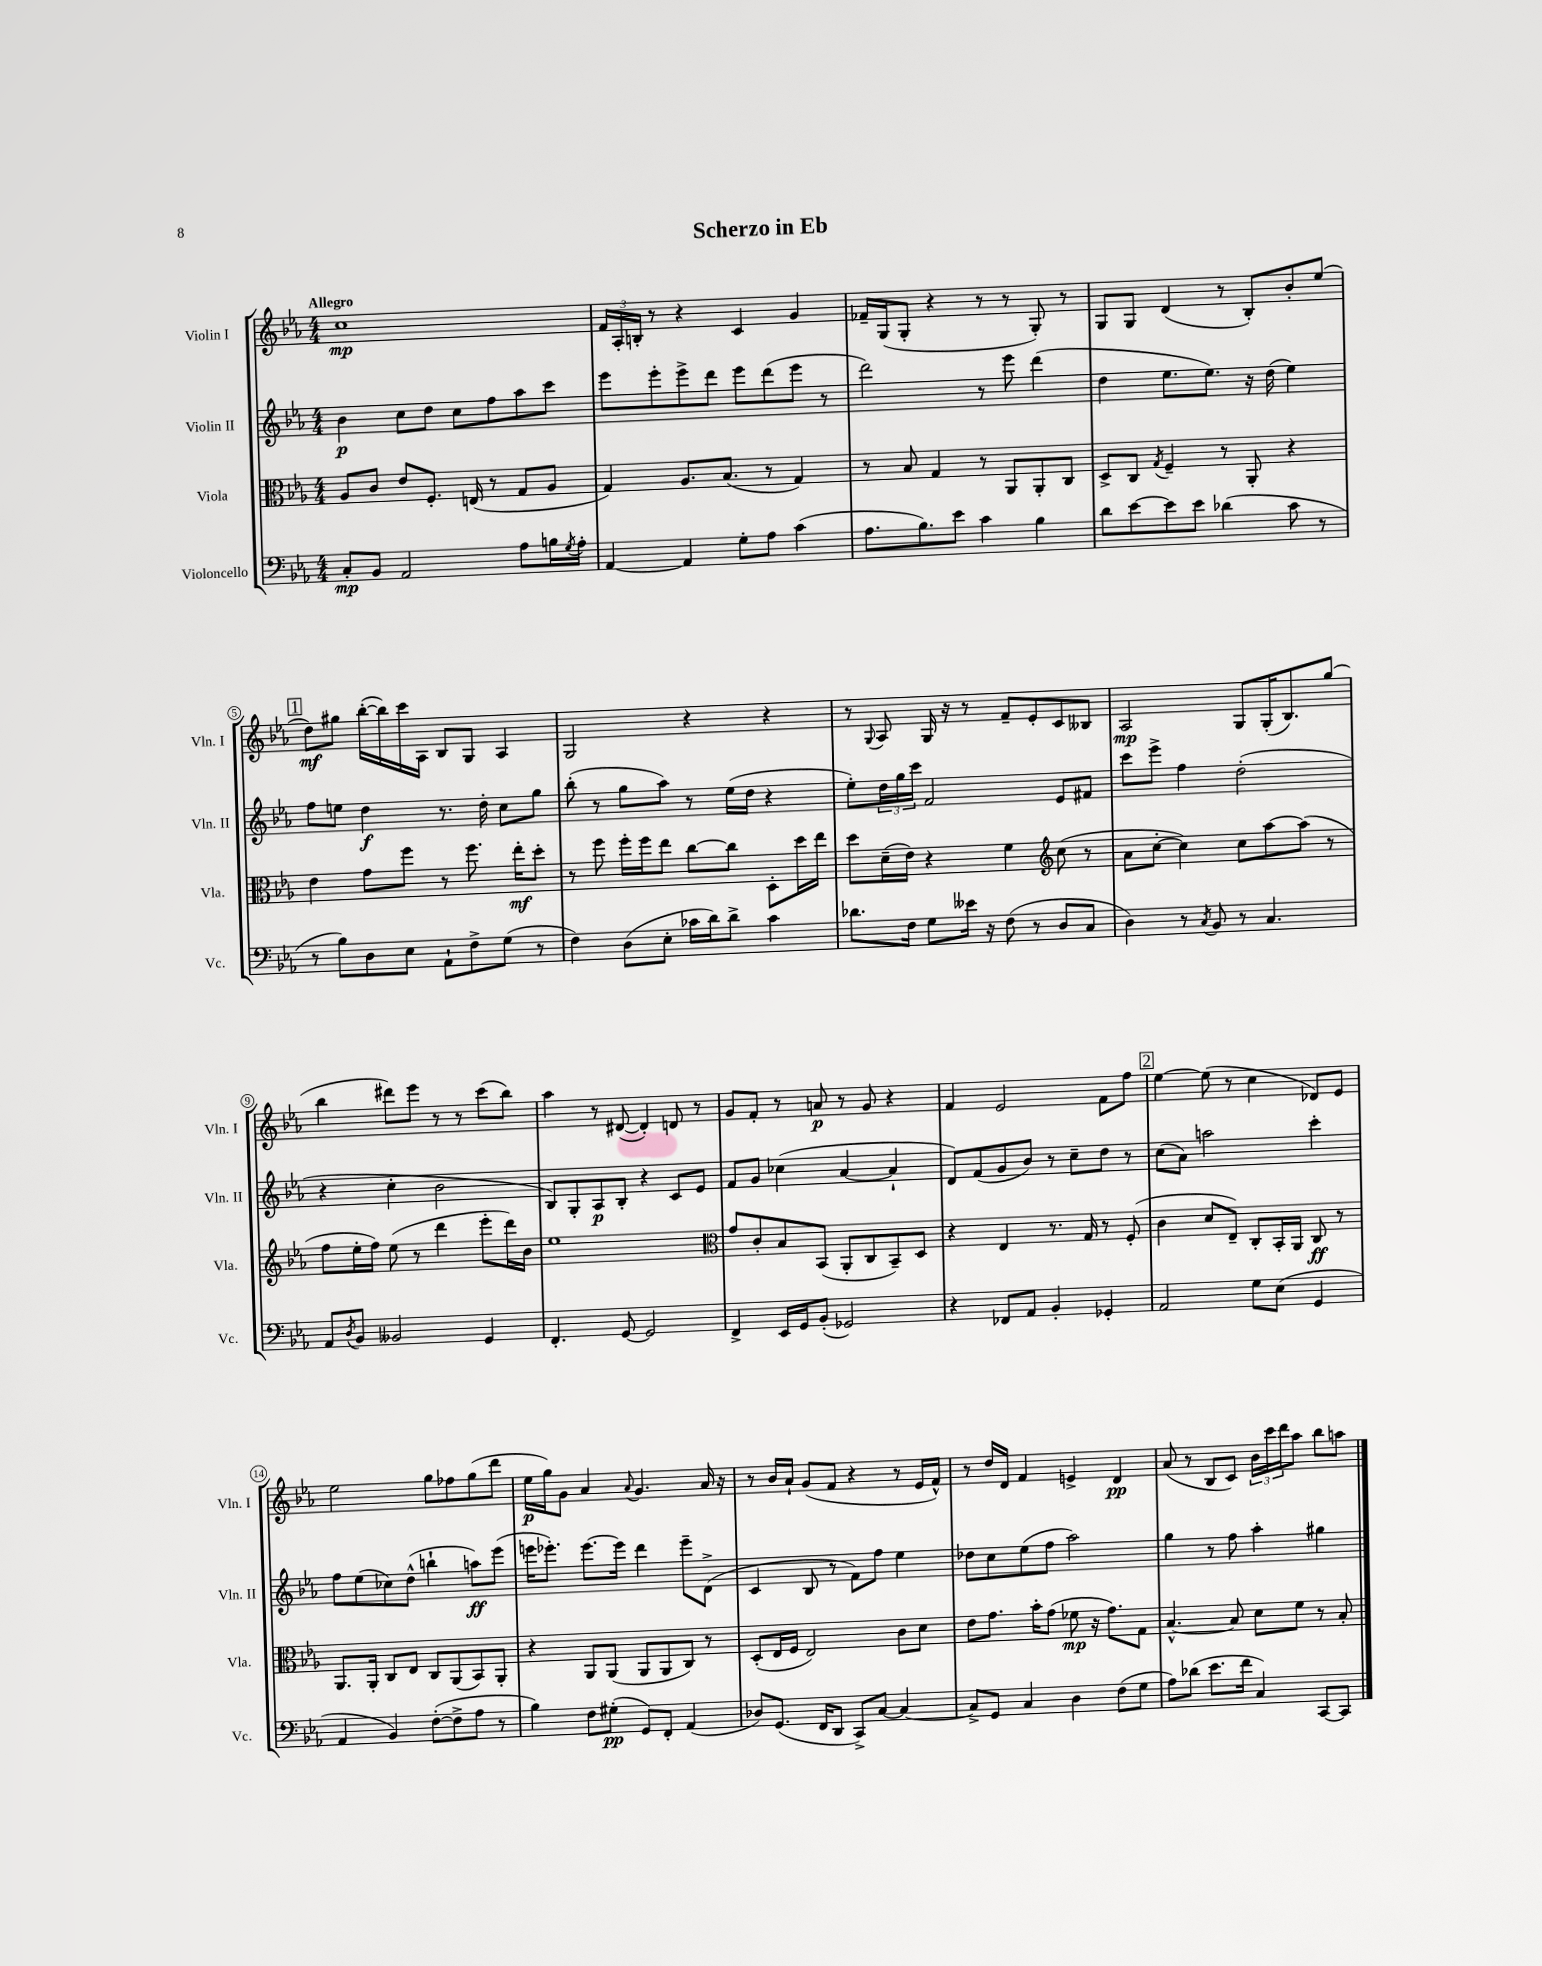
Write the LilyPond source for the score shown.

\header { title = "Scherzo in Eb" }
<<
\new StaffGroup <<
\new Staff = "s0" \with { instrumentName = "Violin I" shortInstrumentName = "Vln. I" } {
    \clef treble \key ees \major \numericTimeSignature \time 4/4 \tempo "Allegro"
    c''1\mp |
    \tuplet 3/2 { f'16 aes16-. b16-. } r8 r4 c'4 g'4 |
    fes'16-- g16( g8-. r4 r8 r8 g8-.) r8 |
    g8 g8 d'4( r8 bes8-.) bes'8-. ees''8( |
    \mark \markup { \box "1" } d''8\mf) gis''8 bes''16~-.( bes''16) c'''16 aes16 bes8 g8 aes4 |
    g2 r4 r4 |
    r8 \appoggiatura { g8 } aes8 g16 r16 r8 f'8-- ees'8-. c'8 beses8 |
    aes2\mp g8 g16-.( bes8.) g''8( |
    bes''4 dis'''8) ees'''8 r8 r8 c'''8( bes''8) |
    aes''4 r8 dis'8~( dis'4-.) d'8 r8 |
    g'8 f'8-. r8 a'8\p r8 g'8 r4 |
    f'4 ees'2 f'8 f''8 |
    \mark \markup { \box "2" } ees''4~ ees''8( r8 c''4 des'8) ees'8 |
    ees''2 g''8 fes''8 g''8( d'''8 |
    ees''16\p g''16) g'8 aes'4 \appoggiatura { aes'8 } g'4. aes'16 r16 |
    r8 bes'16 aes'16-! g'8( f'8 r4 r8 ees'16 f'16-^) |
    r8 d''16 d'16 f'4 e'4-> d'4\pp |
    aes'8( r8 bes8 c'8) \tuplet 3/2 { bes'16 c'''16 d'''16 } aes''8 bes''8 a''8 \bar "|." |
}
\new Staff = "s1" \with { instrumentName = "Violin II" shortInstrumentName = "Vln. II" } {
    \clef treble \key ees \major \numericTimeSignature \time 4/4
    bes'4\p c''8 d''8 c''8 f''8 aes''8 c'''8 |
    ees'''8 ees'''8-. ees'''8-> d'''8 ees'''8 d'''8( ees'''8 r8 |
    d'''2) r8 ees'''8 d'''4( |
    d''4 ees''8. ees''8.) r16 d''16( ees''4) |
    \mark \markup { \box "1" } f''8 e''8 d''4\f r8. d''16-. c''8 g''8 |
    bes''8-.( r8 g''8 aes''8) r8 ees''16( d''16 r4 |
    ees''8-.) \tuplet 3/2 { d''16 g''16 c'''16 } f'2 ees'8 fis'8 |
    c'''8 ees'''8-> f''4 d''2-.( |
    r4 c''4-. bes'2 |
    bes8) g8-. aes8\p bes8-. r4 c'8 ees'8 |
    f'8 g'8 ces''4( aes'4~ aes'4-! |
    d'8) f'8( g'8 bes'8) r8 c''8-- d''8 r8 |
    \mark \markup { \box "2" } c''8( aes'8) a''2 c'''4-. |
    f''8 ees''8( ces''8) d''8-^( b''4-! a''8\ff) ees'''8( |
    e'''16 ees'''8.-.) ees'''8.~ ees'''16 d'''4 ees'''8-- d'8->( |
    c'4 bes8 r8 f'8) f''8 ees''4 |
    des''8 c''8 ees''8( f''8 aes''2) |
    g''4 r8 f''8 aes''4-. gis''4 \bar "|." |
}
\new Staff = "s2" \with { instrumentName = "Viola" shortInstrumentName = "Vla." } {
    \clef alto \key ees \major \numericTimeSignature \time 4/4
    aes8 c'8 ees'8 f8.-. e16( r8 g8 aes8 |
    g4) aes8. bes8.( r8 g4) |
    r8 bes8 g4 r8 aes,8 aes,8-. c8 |
    d8-> c8 \acciaccatura { g8 } f4-- r8 aes,8-. r4 |
    \mark \markup { \box "1" } ees'4 g'8 f''8 r8 f''8. ees''16-.\mf d''8-. |
    r8 f''8 f''16-. f''16 ees''8 c''8~ c''8 d8-. d''16 ees''16 |
    d''8 d'16--( ees'16) r4 f'4 \clef treble c''8( r8 |
    aes'8 c''8~-. c''4) c''8 aes''8~ aes''8( r8 |
    f''8 ees''16-. f''16) ees''8( r8 d'''4 ees'''8-. d'''16) bes'16 |
    ees''1 |
    \clef alto g'8 c'8-. bes8 bes,8( aes,8-. c8 bes,8--) d8 |
    r4 ees4 r8. g16 r8 f8-.( |
    \mark \markup { \box "2" } c'4 d'8 ees8--) c8-. bes,16-. aes,16 c8\ff r8 |
    aes,8. aes,16-. c8 ees8 c8 aes,8( bes,8) aes,8-. |
    r4 aes,8 aes,8( aes,8 aes,8 c8) r8 |
    d8-.( ees16 f16 ees2) c'8 d'8 |
    ees'8 g'8. bes'16-. g'8( fes'8\mp r16 g'8.) g8 |
    bes4.~-^ bes8 d'8 f'8 r8 bes8-. \bar "|." |
}
\new Staff = "s3" \with { instrumentName = "Violoncello" shortInstrumentName = "Vc." } {
    \clef bass \key ees \major \numericTimeSignature \time 4/4
    c8-.\mp bes,8 aes,2 aes8 b16 \acciaccatura { g8 } aes16-. |
    aes,4~ aes,4 g8-. aes8 c'4( |
    aes8. bes8.) ees'8 c'4 bes4 |
    d'8 ees'8~ ees'8 ees'8 des'4( c'8 r8 |
    \mark \markup { \box "1" } r8 bes8) d8 ees8 aes,8-! f8-> g8( r8 |
    f4) d8( ees8-. ces'16 d'16) d'8-> ces'4 |
    des'8. f16 g8 eeses'16 r16 f8( r8 d8 c8 |
    d4) r8 \acciaccatura { c8 } bes,8 r8 c4. |
    aes,8 \acciaccatura { d8 } bes,8 beses,2 g,4 |
    f,4.-. g,8~ g,2 |
    f,4-> ees,16 g,16 bes,8-.( ges,2) |
    r4 fes,8 aes,8 bes,4-. ges,4-. |
    \mark \markup { \box "2" } aes,2 g8 ees8( g,4 |
    aes,4 bes,4) f8~-.( f8-> aes8 r8 |
    bes4) f8 gis8-.\pp( g,8) f,8-. aes,4( |
    des8) g,8.( f,16 d,8 c,8->) c8~ c4~ |
    c8-> g,8 c4 d4 f8( g8 |
    aes8) des'8( ees'8. f'16 c4) c,8~ c,8 \bar "|." |
}
>>
>>
\layout { \context { \Score \override BarNumber.stencil = #(make-stencil-circler 0.1 0.3 ly:text-interface::print) } }
